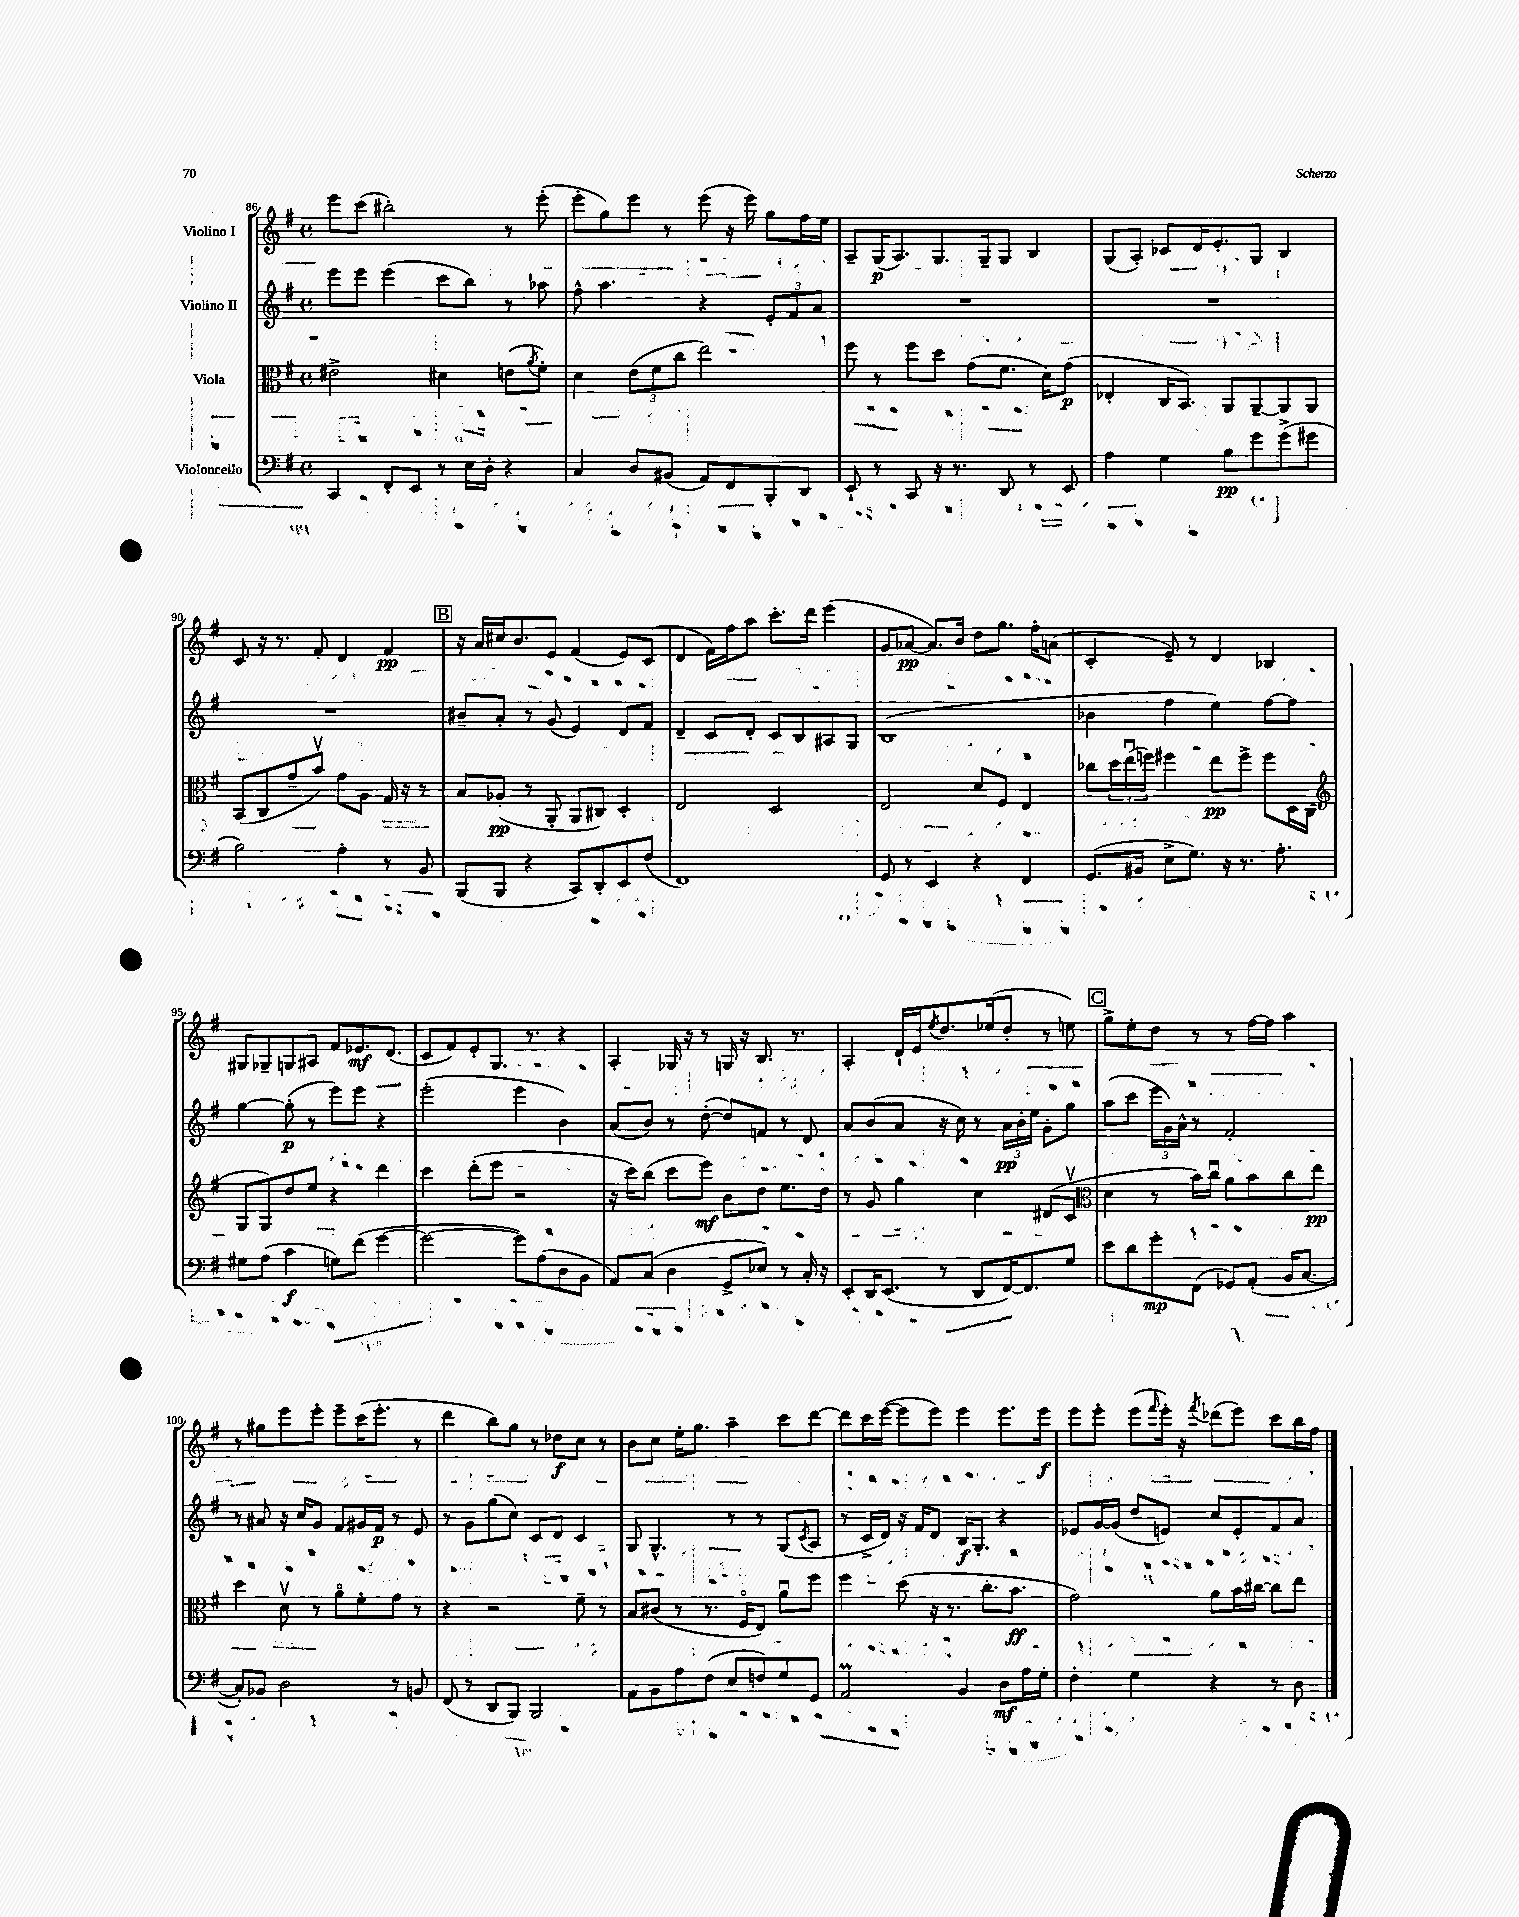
<<
\new StaffGroup <<
\new Staff = "s0" \with { instrumentName = "Violino I" } {
    \clef treble \key g \major \defaultTimeSignature \time 4/4
    e'''8 c'''8( bis''2-.) r8 e'''8-.( |
    e'''8-. g''8) e'''8 r8 e'''8( r16 e'''16) g''8 fis''16 e''16 |
    a8-- g16\p( a8.) g8. g16-- g8 b4 |
    g8( a8-.) ces'8 d'16 e'8.-. g8 b4 |
    c'8 r16 r8. fis'8-. d'4 fis'4\pp |
    \mark \markup { \box "B" } r16 a'16 cis''16 b'8. e'8 fis'4( e'8) c'8( |
    d'4 fis'16) fis''16 a''8 c'''8.-. d'''16 e'''4( |
    g'8 aes'8~\pp aes'8.) b'16 d''8 g''8. fis''16-. a'8( |
    c'4-. e'8--) r8 d'4 bes4 |
    gis8 ges8-- g8 ais8 fis'8 ees'8.\mf d'8.( |
    c'8 fis'8) e'8-. g8. r8. r4 |
    a4-. ges16 r16 r8 g16 r16 b8. r8. |
    a4-. d'16-! e'16 \acciaccatura { e''8 } d''8. ees''16( d''8-. r8 e''8) |
    \mark \markup { \box "C" } g''8-> e''8-. d''8 r8 r8 fis''16~ fis''16 a''4 |
    r8 gis''8 e'''8 e'''8-. e'''8-- c'''16( e'''8.-. r8 |
    d'''4 b''8) g''8 r8 des''8\f c''8 r8 |
    b'8 c''8 e''16-. g''8. a''4-- c'''8 d'''8~ |
    d'''8 c'''16 e'''16~( e'''8 e'''8) e'''4 e'''8. e'''16\f |
    e'''8 e'''8-. e'''8( \grace { fis'''16 } e'''16-.) r16 \acciaccatura { fis'''8 } des'''8( e'''8) c'''8 b''16 fis''16 \bar "|." |
}
\new Staff = "s1" \with { instrumentName = "Violino II" } {
    \clef treble \key g \major \defaultTimeSignature \time 4/4
    e'''8 e'''8 e'''4( c'''8 b''8) r8 aes''8 |
    fis''8-^ a''4. r4 \tuplet 3/2 { e'8-. fis'8 a'8 } |
    R1 |
    R1 |
    R1 |
    \mark \markup { \box "B" } bis'8-- a'8-. r8 g'8( e'4) d'8 fis'8 |
    d'4-- c'8 d'8-. c'8 b8 ais8 g8 |
    b1( |
    bes'4 fis''4 e''4) fis''8~ fis''8 |
    g''4~ g''8-.\p( r8 e'''8) e'''8 r4 |
    e'''2-.( e'''4 b'4) |
    a'8( b'8) r8 d''8~-.( d''8) f'8 r8 d'8 |
    a'8 b'8( a'8 r16 c''16) r8 \tuplet 3/2 { a'16\pp b'16-. e''16 } g'8-. g''8 |
    \mark \markup { \box "C" } a''8( c'''8 \tuplet 3/2 { e'''16 g'16) a'16-^ } r8 fis'2-. |
    r8 ais'8 r16 c''16 g'8 fis'8 gis'16 fis'16\p r8 e'8 |
    r8 g'8 g''8( c''8) c'8 d'8 c'4 |
    g8 g4.-^ r8 r8 g8( \acciaccatura { c'8 } a8 |
    r8 c'16-> d'16) r16 fis'16 d'8 b16\f g8.-. r4 |
    ees'8 g'16~ g'16( d''8 e'8) c''8 e'8-. fis'8 a'8 \bar "|." |
}
\new Staff = "s2" \with { instrumentName = "Viola" } {
    \clef alto \key g \major \defaultTimeSignature \time 4/4
    eis'2-> dis'4 e'8( \acciaccatura { a'8 } fis'8-.) |
    d'4 \tuplet 3/2 { e'8( fis'8 c''8 } e''2) |
    fis''8 r8 fis''8 d''8 g'8( fis'8. d'16) g'8\p( |
    ees4-. c16 b,8.) a,8 a,8~-- a,8 a,8 |
    b,8( c8 g'8-- b'8\upbow) g'8 a8 g16 r16 r8 |
    \mark \markup { \box "B" } b8 aes8-.\pp( r8 a,8-. a,8 cis8) d4-. |
    e2 d2 |
    e2 d'8 fis8 e4 |
    ces''8 \tuplet 3/2 { d''16 e''16\downbow( f''16) } fis''4 e''8\pp fis''8-> fis''8 d16 c16( |
    \clef treble g8 g8) d''8 e''8 r4 d'''4 |
    c'''4 d'''8-.( e'''8 r2 |
    r16 c'''16) b''8( c'''8 e'''8\mf) b'8 d''8 e''8. d''16 |
    r8 g'8 g''4 c''4 dis'8( c'8\upbow |
    \mark \markup { \box "C" } \clef alto d'4 r8 b'16) c''16\downbow a'8 b'8 c''8 e''8\pp |
    d''4 d'8\upbow r8 a'8\flageolet fis'8-. g'8 r8 |
    r4 r2 fis'8-- r8 |
    b8 cis'8( r8 r8. fis16\flageolet e8) a'8\downbow fis''8 |
    fis''4 d''8( r16 r8. c''8.-. b'8.\ff |
    g'2) a'8 b'16 cis''16~ cis''8 e''8 \bar "|." |
}
\new Staff = "s3" \with { instrumentName = "Violoncello" } {
    \clef bass \key g \major \defaultTimeSignature \time 4/4
    c,4 fis,8-. e,8 r8 e16 d16-. r4 |
    c4 d8 bis,8( a,8) fis,8 b,,8-. d,8 |
    e,8-! r8 c,8 r16 r8. d,8 r8 e,8 |
    a4 g4 b8\pp g'8 g'8->( gis'8 |
    b2) a4-. r8 b,8 |
    \mark \markup { \box "B" } b,,8( b,,8 r4 c,8) d,8-. e,8 fis8( |
    fis,1) |
    g,8 r8 e,4 r4 fis,4 |
    g,8.( bis,16 e8-> g8.) r16 r8. a8.-. |
    gis8 a8( c'4\f g8) fis'8( g'4~ |
    g'2~ g'8) a8( d8 b,8 |
    a,8) c8( d4 g,8-> ees8) r8 c16-. r16 |
    e,8-. d,16 e,8.( r8 d,8 fis,16~) fis,8. g8 |
    \mark \markup { \box "C" } e'8 d'8 g'8-.\mp fis,8( ges,8) a,8-.( b,16 c8.~ |
    c8-.) bes,8 d2 r8 b,8 |
    fis,8( r8 d,8 b,,8) b,,2 |
    a,8 b,8 a8 fis8( e8 f8) g8 g,8 |
    a,2\prall b,4 d8\mf a16 g16-. |
    fis4-. g4 r4 r8 d8 \bar "|." |
}
>>
>>
\layout { \context { \Score currentBarNumber = #86 } }
